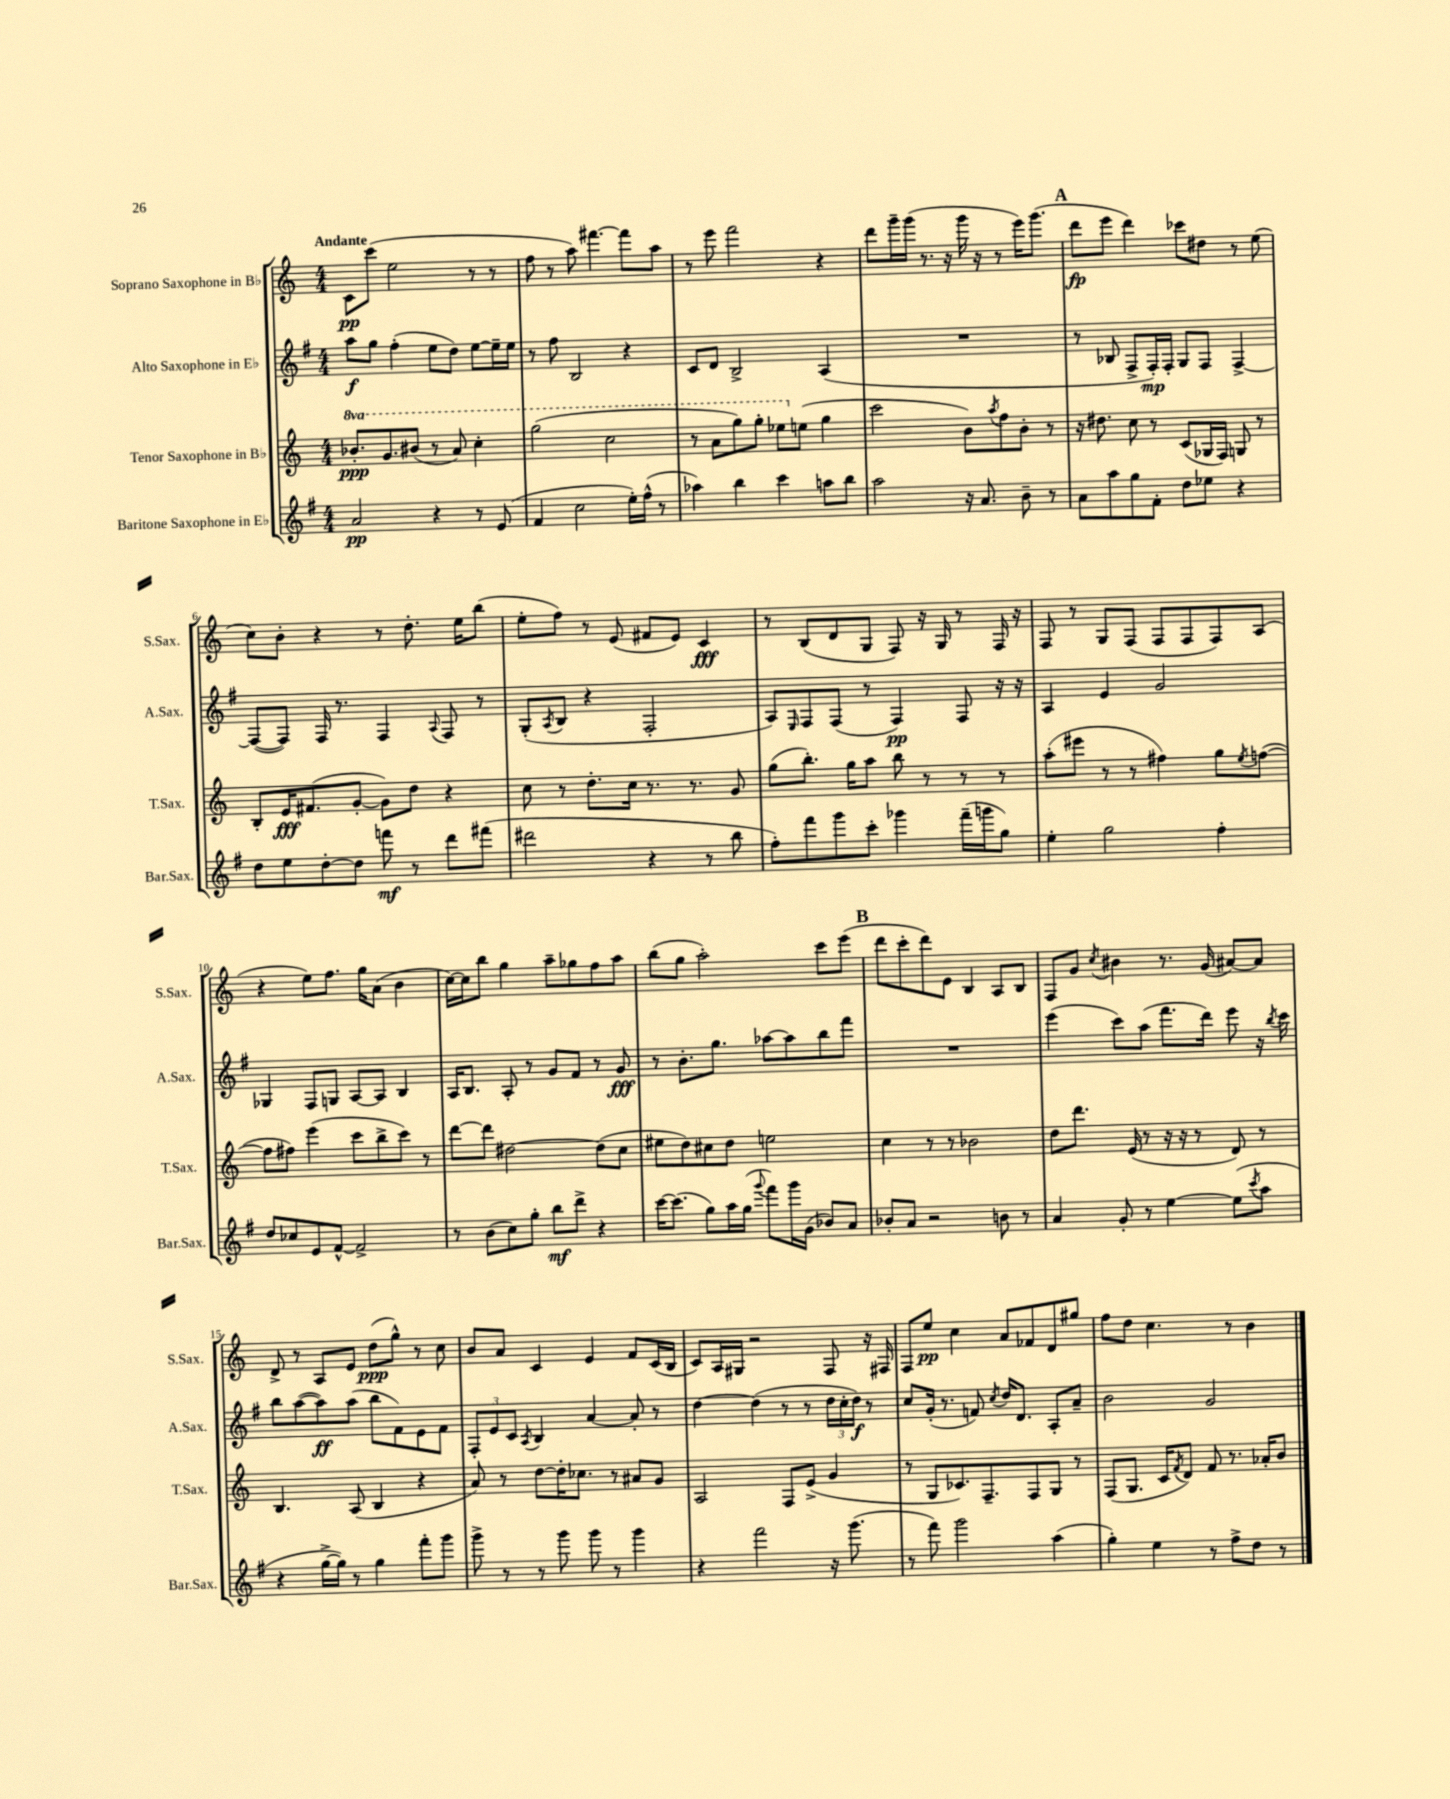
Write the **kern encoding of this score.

**kern	**dynam	**kern	**dynam	**kern	**dynam	**kern	**dynam
*part4	*part4	*part3	*part3	*part2	*part2	*part1	*part1
*staff4	*staff4	*staff3	*staff3	*staff2	*staff2	*staff1	*staff1
*I"Baritone Saxophone in E♭	*	*I"Tenor Saxophone in B♭	*	*I"Alto Saxophone in E♭	*	*I"Soprano Saxophone in B♭	*
*I'Bar.Sax.	*	*I'T.Sax.	*	*I'A.Sax.	*	*I'S.Sax.	*
*clefG2	*	*clefG2	*	*clefG2	*	*clefG2	*
*k[f#]	*	*k[]	*	*k[f#]	*	*k[]	*
*M4/4	*	*M4/4	*	*M4/4	*	*M4/4	*
*	*	*8va	*	*	*	*	*
=1	=1	=1	=1	=1	=1	=1	=1
!	!	!	!	!	!	!LO:TX:a:B:t=Andante	!
2a/	pp	8.bb-X'/L	ppp	8aa\L	f	8c\L	pp
.	.	.	.	8gg\J	.	(8ccc\J	.
.	.	8.gg/	.	.	.	.	.
.	.	.	.	(4ff#'\	.	2ee\	.
.	.	(8bb#X/J	.	.	.	.	.
4r	.	8r	.	8ee\L	.	.	.
.	.	8aa/)	.	8dd\J)	.	.	.
8r	.	4ccc'\	.	[8ee\L	.	8r	.
(8e/	.	.	.	16ee~\L]	.	8r	.
.	.	.	.	16ee\JJ	.	.	.
=2	=2	=2	=2	=2	=2	=2	=2
4f#/	.	(2ggg\	.	8r	.	8ff\	.
.	.	.	.	8ff#\	.	8r	.
2cc\	.	.	.	2B/	.	8aa\)	.
.	.	.	.	.	.	[4.fff#X\	.
.	.	2ccc\	.	.	.	.	.
16ee'\LL)	.	.	.	4r	.	8fff#\L]	.
(16ff#^^\JJ	.	.	.	.	.	.	.
8r	.	.	.	.	.	8aa\J	.
=3	=3	=3	=3	=3	=3	=3	=3
4aa-X\)	.	8r	.	8c/L	.	8r	.
.	.	8aa\L	.	8d/J	.	8eee\	.
4bb\	.	8ggg\)	.	2B^/	.	2fff\	.
.	.	8ggg'\J	.	.	.	.	.
4ccc\	.	8eee-X\L	.	.	.	.	.
*	*	*X8va	*	*	*	*	*
.	.	(8een\J	.	.	.	.	.
8aan\L	.	4gg\	.	(4A/	.	4r	.
8bb\J	.	.	.	.	.	.	.
=4	=4	=4	=4	=4	=4	=4	=4
2aa\	.	2ccc\	.	1r	.	8ddd\L	.
.	.	.	.	.	.	16ggg~\L	.
.	.	.	.	.	.	(16ggg\JJ	.
.	.	.	.	.	.	8.r	.
.	.	.	.	.	.	16r	.
16r	.	8b\L)	.	.	.	16ggg\	.
8.a/	.	.	.	.	.	16r	.
.	.	8qaa/	.	.	.	.	.
.	.	8ff\	.	.	.	8r	.
8b~\	.	8b'\J	.	.	.	16eee\KL)	.
.	.	.	.	.	.	(8.ggg\J	.
8r	.	8r	.	.	.	.	.
!!LO:REH:place=s1:t=A
=5	=5	=5	=5	=5	=5	=5	=5
8a\L	.	16r	.	8r	.	8ddd\L	fp
.	.	8.dd#X\	.	.	.	.	.
8aa\	.	.	.	8B-X/	.	8eee\J	.
8gg\	.	8cc\	.	8F#^/L	.	4ddd\)	.
8f#'\J	.	8r	.	16F#'/L)	mp	.	.
.	.	.	.	16F#'/JJ	.	.	.
8dd\L	.	(8c/L	.	8G/L	.	8ccc-X\L	.
8ee-X\J	.	16G-X/L	.	8F#/J	.	8dd#X\J	.
.	.	16F/JJ)	.	.	.	.	.
4r	.	8Gn/	.	[4F#^/	.	8r	.
.	.	8r	.	.	.	(8ee\	.
!!LO:LB:g=z
=6	=6	=6	=6	=6	=6	=6	=6
8dd\L	.	8B'/L	.	(8F#/L_	.	8cc\L)	.
8ee\	.	16e/K	fff	8F#/J])	.	8b'\J	.
.	.	(8.f#X/	.	.	.	.	.
[8dd'\	.	.	.	16F#/	.	4r	.
.	.	.	.	8.r	.	.	.
8dd\J]	.	[8g'/J	.	.	.	.	.
8fffn\	mf	8g\L])	.	4F#/	.	8r	.
8r	.	8dd\J	.	.	.	8.dd'\	.
.	.	.	.	8qqA/	.	.	.
8ddd\L	.	4r	.	8F#/	.	.	.
.	.	.	.	.	.	16ee\KL	.
(8fff#X\J	.	.	.	8r	.	(8bb\J	.
=7	=7	=7	=7	=7	=7	=7	=7
2ddd#X\	.	8cc\	.	(8G'/L	.	8ee'\L	.
.	.	.	.	8qA/	.	.	.
.	.	8r	.	8B/J	.	8ff\J)	.
.	.	8.dd'\L	.	4r	.	8r	.
.	.	.	.	.	.	(8e/	.
.	.	16cc\Jk	.	.	.	.	.
4r	.	8.r	.	2F#'/	.	8f#X/L	.
.	.	.	.	.	.	8e/J)	.
.	.	8.r	.	.	.	.	.
8r	.	.	.	.	.	4c/	fff
8bb\	.	8g/	.	.	.	.	.
=8	=8	=8	=8	=8	=8	=8	=8
8ff#'\L)	.	(8gg\L	.	8A/L)	.	8r	.
.	.	.	.	16qqE/	.	.	.
8fff#\	.	8.bb'\J)	.	8F#/	.	(8B/L	.
8ggg\	.	.	.	(8F#/J	.	8d/	.
.	.	16gg\KL	.	.	.	.	.
8ccc'\J	.	8aa\J	.	8r	.	8G/J	.
4ggg-X\	.	8bb\	.	4F#/)	pp	8F/)	.
.	.	8r	.	.	.	16r	.
.	.	.	.	.	.	16G/	.
(16fff#~\LL	.	8r	.	8F#/	.	8r	.
16gggn\J	.	.	.	.	.	.	.
8gg\J)	.	8r	.	16r	.	16F/	.
.	.	.	.	16r	.	16r	.
=9	=9	=9	=9	=9	=9	=9	=9
4ee'\	.	(8aa'\L	.	4A/	.	8F/	.
.	.	8eee#X\J	.	.	.	8r	.
2gg\	.	8r	.	4e/	.	8G/L	.
.	.	8r	.	.	.	(8F/J	.
.	.	4ff#X\)	.	2g/	.	8F/L	.
.	.	.	.	.	.	8F/	.
4ff#'\	.	8gg\L	.	.	.	8F/)	.
.	.	8qee/	.	.	.	.	.
.	.	([8ffn\J	.	.	.	(8A/J	.
!!LO:LB:g=z
=10	=10	=10	=10	=10	=10	=10	=10
8dd/L	.	8ff\L]	.	4G-X/	.	4r	.
8cc-X/	.	8ff#X\J)	.	.	.	.	.
8e/	.	(4eee\	.	8F#/L	.	8ee\L)	.
[8f#^^/J	.	.	.	8Gn/J	.	8.ff\J	.
2f#^/]	.	8ccc\L	.	[8A/L	.	.	.
.	.	.	.	.	.	16gg\KL	.
.	.	8bb^\	.	8A/J]	.	(8a\J	.
.	.	8ccc\J)	.	4B/	.	4b\	.
.	.	8r	.	.	.	.	.
=11	=11	=11	=11	=11	=11	=11	=11
8r	.	[8ddd\L	.	16A/KL	.	[16cc\LL)	.
.	.	.	.	8.B/J	.	16cc\J]	.
(8b\L	.	8ddd\J]	.	.	.	8bb\J	.
8cc\)	.	[2dd#X\	.	8A'/	.	4gg\	.
8gg'\J	.	.	.	8r	.	.	.
8bb\L	mf	.	.	8g/L	.	8aa~\L	.
8ddd^\J	.	.	.	8f#/J	.	8gg-X\	.
4r	.	(8dd#\L]	.	8r	.	8ff\	.
.	.	8cc\J	.	8g/	fff	8aa\J	.
=12	=12	=12	=12	=12	=12	=12	=12
[16ccc\KL	.	8ee#X\L	.	8r	.	(8bb\L	.
(8.ccc\J]	.	.	.	.	.	.	.
.	.	8dd\)	.	8.b'\L	.	8gg\J	.
8gg\L)	.	8cc#X\	.	.	.	2aa'\)	.
.	.	.	.	8.gg\J	.	.	.
16aa\L	.	8dd\J	.	.	.	.	.
(16gg\JJ	.	.	.	.	.	.	.
8qqggg/	.	.	.	.	.	.	.
8fff#\L)	.	2een\	.	[8aa-X\L	.	.	.
16ggg\L	.	.	.	8aa-\]	.	.	.
(16g\JJ	.	.	.	.	.	.	.
8b-X/L)	.	.	.	8bb\	.	8ccc\L	.
8a/J	.	.	.	8fff#\J	.	(8eee\J	.
!!LO:REH:place=s1:t=B
=13	=13	=13	=13	=13	=13	=13	=13
8b-X'/L	.	4cc\	.	1r	.	8ddd\L	.
8a/J	.	.	.	.	.	8ccc'\	.
2r	.	8r	.	.	.	8ddd\)	.
.	.	8r	.	.	.	8e\J	.
.	.	2b-X\	.	.	.	4B/	.
8bn\	.	.	.	.	.	8A/L	.
8r	.	.	.	.	.	8B/J	.
=14	=14	=14	=14	=14	=14	=14	=14
4a/	.	8dd\L	.	(4eee\	.	8F/L	.
.	.	8.ddd\J	.	.	.	8g/J	.
.	.	.	.	.	.	8qcc/	.
8g'/	.	.	.	8ccc\L)	.	4b#X\	.
.	.	(16e/	.	.	.	.	.
8r	.	8r	.	(8aa\J	.	.	.
[4ee\	.	16r	.	8.fff#\L	.	8.r	.
.	.	16r	.	.	.	.	.
.	.	8r	.	.	.	.	.
.	.	.	.	16ddd\Jk)	.	(16g/	.
(8ee\L]	.	8d/)	.	8eee\	.	[8a#X/L)	.
8qccc/	.	.	.	.	.	.	.
8aa\J	.	8r	.	16r	.	8a#/J]	.
.	.	.	.	8qbb/	.	.	.
.	.	.	.	16ccc\	.	.	.
!!LO:LB:g=z
=15	=15	=15	=15	=15	=15	=15	=15
4r	.	4.B/	.	8bb\L	.	8d^/	.
.	.	.	.	([8aa\	.	8r	.
[16gg^\LL	.	.	.	8aa\])	ff	8A/L	.
16gg\JJ])	.	.	.	.	.	.	.
8r	.	(8A/	.	(8aa\J	.	8e/J	.
4gg\	.	4B/	.	8bb\L	.	(8dd\L	ppp
.	.	.	.	8f#\)	.	8gg^^\J)	.
8fff#'\L	.	4r	.	8e\	.	8r	.
8ggg\J	.	.	.	8f#\J	.	8cc\	.
=16	=16	=16	=16	=16	=16	=16	=16
8ggg^\	.	8a/)	.	12F#'/L	.	8b/L	.
.	.	.	.	12e/	.	.	.
8r	.	8r	.	.	.	8a/J	.
.	.	.	.	12c/J	.	.	.
.	.	.	.	8qA/	.	.	.
8r	.	[8dd\L	.	4B/	.	4c/	.
8ggg\	.	16dd'\K]	.	.	.	.	.
.	.	8.cc-X\J	.	.	.	.	.
8ggg\	.	.	.	[4a/	.	4e/	.
8r	.	8r	.	.	.	.	.
4ggg\	.	8a#X/L	.	8a'/]	.	8f/L	.
.	.	8g/J	.	8r	.	(16c/L	.
.	.	.	.	.	.	16B/JJ	.
=17	=17	=17	=17	=17	=17	=17	=17
4r	.	2A/	.	[4dd\	.	8c/L)	.
.	.	.	.	.	.	16A/L	.
.	.	.	.	.	.	16G#X/JJ	.
2fff#\	.	.	.	(4dd\]	.	2r	.
.	.	8F/L	.	8r	.	.	.
.	.	(8e^/J	.	8r	.	.	.
16r	.	4g/	.	24dd\LL	.	8F/	.
.	.	.	.	24cc'\	.	.	.
(8.ggg\	.	.	.	.	.	.	.
.	.	.	.	24dd\JJ)	f	.	.
.	.	.	.	8r	.	16r	.
.	.	.	.	.	.	16F#X/	.
=18	=18	=18	=18	=18	=18	=18	=18
8r	.	8r	.	8cc/L	.	8F/L	.
8fff#\)	.	8G/L	.	(16g'/Jk	.	8ee/J	pp
.	.	.	.	8.r	.	.	.
2ggg\	.	8.c-X/)	.	.	.	4cc\	.
.	.	.	.	8fn/)	.	.	.
.	.	8.F~/	.	.	.	.	.
.	.	.	.	8qcc/	.	.	.
.	.	.	.	16dd/KL	.	8a/L	.
.	.	.	.	8.d/J	.	.	.
.	.	8F/	.	.	.	8f-X/	.
(4aa\	.	8G/J	.	8A'/L	.	8d/	.
.	.	8r	.	8a~/J	.	8gg#X/J	.
=19	=19	=19	=19	=19	=19	=19	=19
4gg'\)	.	(8F/L	.	2b\	.	8ff\L	.
.	.	8.G/J	.	.	.	8dd\J	.
4ee\	.	.	.	.	.	4.cc\	.
.	.	16c/KL	.	.	.	.	.
.	.	8qf/	.	.	.	.	.
.	.	8d/J)	.	.	.	.	.
8r	.	8f/	.	2g/	.	.	.
8ff#^\L	.	8.r	.	.	.	8r	.
8dd\J	.	.	.	.	.	4b\	.
.	.	16a-X'/KL	.	.	.	.	.
8r	.	8b/J	.	.	.	.	.
==	==	==	==	==	==	==	==
*-	*-	*-	*-	*-	*-	*-	*-
